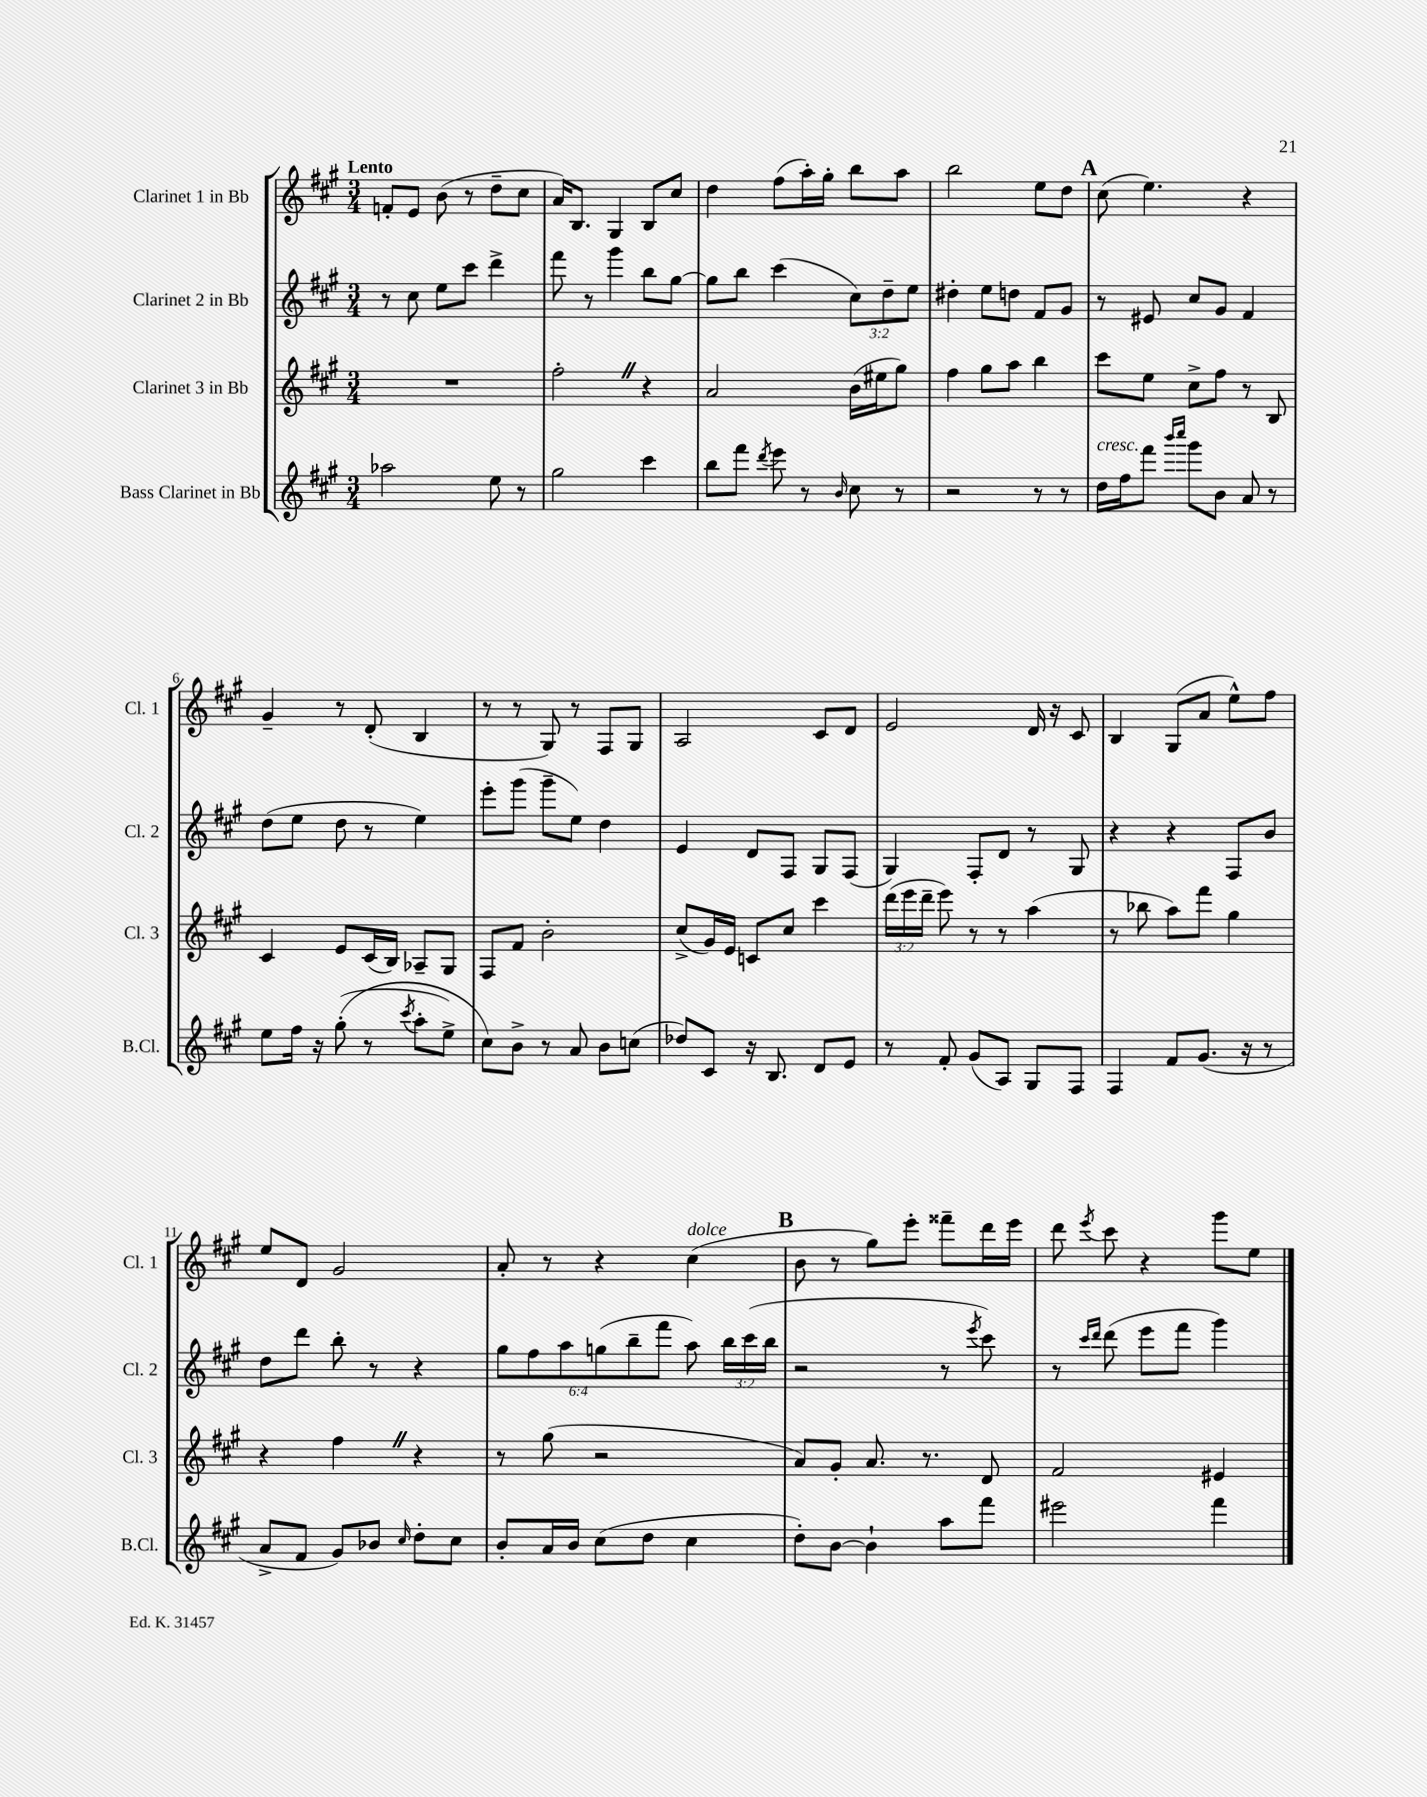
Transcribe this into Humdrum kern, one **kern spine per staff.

**kern	**kern	**kern	**kern
*part4	*part3	*part2	*part1
*staff4	*staff3	*staff2	*staff1
*I"Bass Clarinet in Bb	*I"Clarinet 3 in Bb	*I"Clarinet 2 in Bb	*I"Clarinet 1 in Bb
*I'B.Cl.	*I'Cl. 3	*I'Cl. 2	*I'Cl. 1
*clefG2	*clefG2	*clefG2	*clefG2
*k[f#c#g#]	*k[f#c#g#]	*k[f#c#g#]	*k[f#c#g#]
*M3/4	*M3/4	*M3/4	*M3/4
=1	=1	=1	=1
!	!	!	!LO:TX:a:B:t=Lento
2aa-X\	2.r	8r	8fn'/L
.	.	8cc#\	8e/J
.	.	8ee\L	(8b\
.	.	8ccc#\J	8r
8ee\	.	4ddd^\	8dd~\L
8r	.	.	8cc#\J
=2	=2	=2	=2
2gg#\	2ff#'Z\	8fff#\	16a/KL)
.	.	.	8.B/J
.	.	8r	.
.	.	4ggg#\	4G#/
4ccc#\	4r	8bb\L	8B/L
.	.	[8gg#\J	8cc#/J
=3	=3	=3	=3
8bb\L	2a/	8gg#\L]	4dd\
8fff#\J	.	8bb\J	.
8qddd/	.	.	.
8eee\	.	(4ccc#\	(8ff#\L
8r	.	.	16aa'\L)
.	.	.	16gg#'\JJ
16qqb/	.	.	.
8cc#\	(16b\LL	12cc#\L)	8bb\L
.	16ee#X\J	.	.
.	.	12dd~\	.
8r	8gg#\J)	.	8aa\J
.	.	12ee\J	.
=4	=4	=4	=4
2r	4ff#\	4dd#X'\	2bb\
.	8gg#\L	8ee\L	.
.	8aa\J	8ddn\J	.
8r	4bb\	8f#/L	8ee\L
8r	.	8g#/J	8dd\J
!!LO:REH:place=s1:t=A
=5	=5	=5	=5
!LO:TX:a:i:t=cresc.	!	!	!
16dd\LL	8ccc#\L	8r	(8cc#\
16ff#\J	.	.	.
8fff#\J	8ee\J	8e#X/	4.ee\)
16qqbbb/LL	.	.	.
16qqcccc#/JJ	.	.	.
8ggg#\L	8cc#^\L	8cc#/L	.
8b\J	8ff#\J	8g#/J	.
8a/	8r	4f#/	4r
8r	8B/	.	.
!!LO:LB:g=z
=6	=6	=6	=6
8ee\L	4c#/	(8dd\L	4g#~/
16ff#\Jk	.	8ee\J	.
16r	.	.	.
((8gg#'\	8e/L	8dd\	8r
8r	(16c#/L	8r	(8d'/
.	16B/JJ)	.	.
8qccc#/	.	.	.
8aa'\L	8A-X~/L	4ee\)	4B/
8ee^\J)	8G#/J	.	.
=7	=7	=7	=7
8cc#\L)	8F#/L	8eee'\L	8r
8b^\J	8f#/J	(8ggg#\J	8r
8r	2b'\	8ggg#~\L	8G#/)
8a/	.	8ee\J)	8r
8b\L	.	4dd\	8F#/L
(8ccn\J	.	.	8G#/J
=8	=8	=8	=8
8dd-X/L)	(8cc#^/L	4e/	2A/
8c#/J	16g#/L)	.	.
.	16e/JJ	.	.
16r	8cn/L	8d/L	.
8.B/	.	.	.
.	8cc#/J	8F#/J	.
8d/L	4ccc#\	8G#/L	8c#/L
8e/J	.	(8F#/J	8d/J
=9	=9	=9	=9
8r	(24ddd\LL	4G#/)	2e/
.	24eee\	.	.
.	24ddd~\JJ	.	.
8f#'/	8eee\)	.	.
(8g#/L	8r	8F#'/L	.
8A/J)	8r	8d/J	.
8G#/L	(4aa\	8r	16d/
.	.	.	16r
8F#/J	.	8G#/	8c#/
=10	=10	=10	=10
4F#/	8r	4r	4B/
.	8bb-X\	.	.
8f#/L	8aa\L)	4r	(8G#/L
(8.g#/J	8fff#\J	.	8a/J
.	4gg#\	8F#/L	8ee^^\L)
16r	.	.	.
8r	.	8b/J	8ff#\J
!!LO:LB:g=z
=11	=11	=11	=11
8a^/L	4r	8dd\L	8ee/L
8f#/J	.	8ddd\J	8d/J
8g#/L)	4ff#Z\	8bb'\	2g#/
8b-X/J	.	8r	.
16qqcc#/	.	.	.
8dd'\L	4r	4r	.
8cc#\J	.	.	.
=12	=12	=12	=12
8b'/L	8r	12gg#\L	8a'/
.	.	12ff#\	.
16a/L	(8gg#\	.	8r
.	.	12aa\	.
16b/JJ	.	.	.
(8cc#\L	2r	(12ggn\	4r
.	.	12bb~\	.
8dd\J	.	.	.
.	.	12fff#\J	.
!	!	!	!LO:TX:a:i:t=dolce
4cc#\	.	8aa\)	(4cc#\
.	.	24bb\LL	.
.	.	(24ccc#\	.
.	.	24bb\JJ	.
!!LO:REH:place=s1:t=B
=13	=13	=13	=13
8dd'\L)	8a/L)	2r	8b\
[8b\J	8g#'/J	.	8r
4b`\]	8.a/	.	8gg#\L)
.	.	.	8eee'\J
.	8.r	.	.
8aa\L	.	8r	8fff##X~\L
.	.	8qeee/	.
8fff#\J	8d/	8ccc#\)	16ddd\L
.	.	.	16eee\JJ
=14	=14	=14	=14
2eee#X\	2f#/	8r	8ddd\
.	.	16qqccc#/LL	.
.	.	16qqddd/JJ	8qeee/
.	.	(8ddd\	8ccc#\
.	.	8eee\L	4r
.	.	8fff#\J	.
4fff#\	4e#X/	4ggg#\)	8ggg#\L
.	.	.	8ee\J
==	==	==	==
*-	*-	*-	*-
